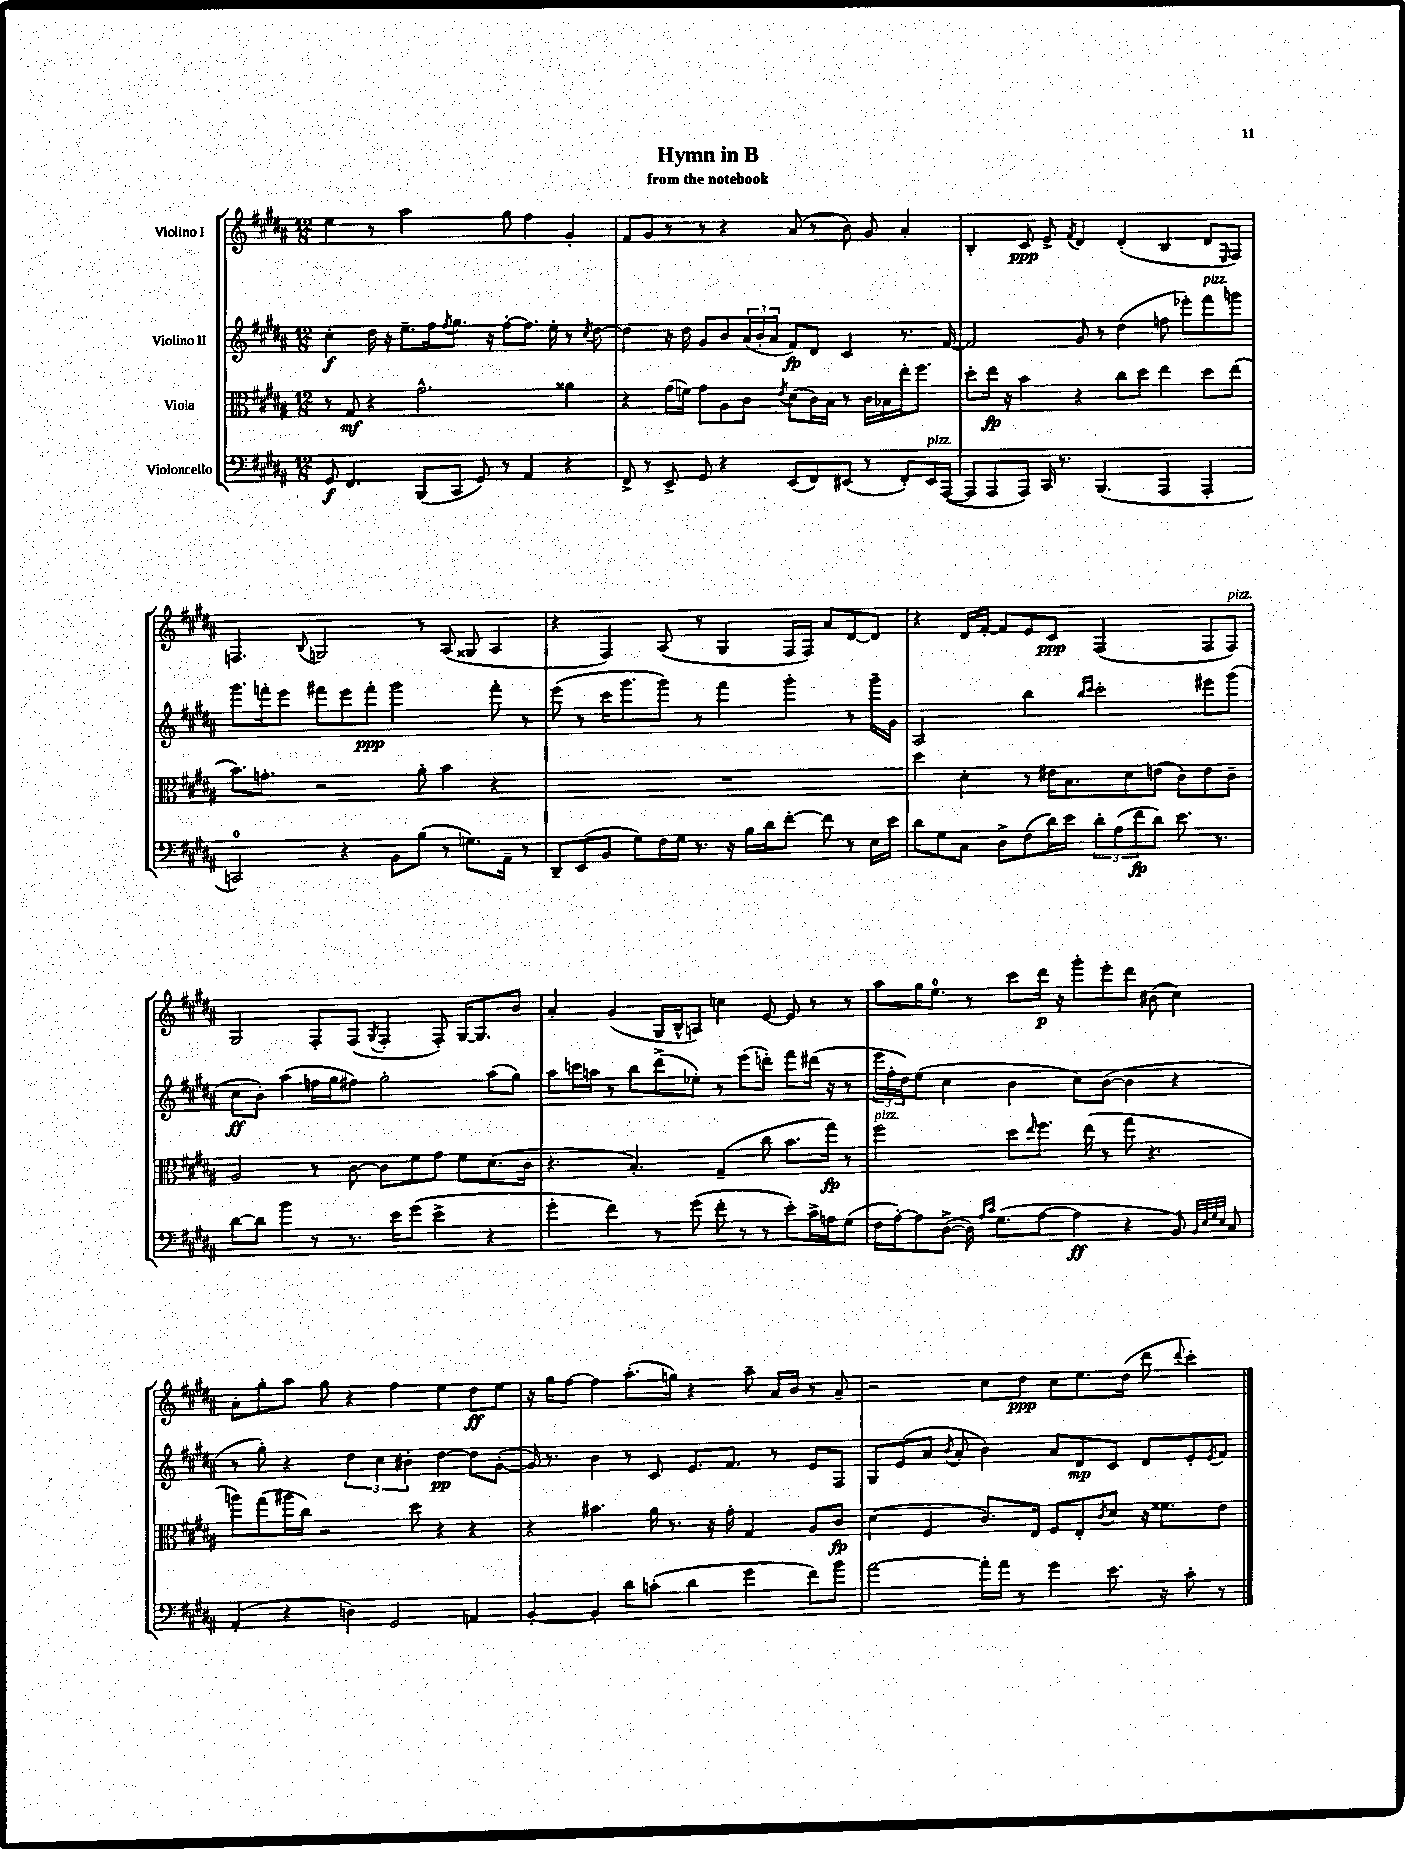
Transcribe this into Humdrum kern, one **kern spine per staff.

**kern	**kern	**kern	**kern
*staff4	*staff3	*staff2	*staff1
*clefF4	*clefC3	*clefG2	*clefG2
*k[f#c#g#d#a#]	*k[f#c#g#d#a#]	*k[f#c#g#d#a#]	*k[f#c#g#d#a#]
*M12/8	*M12/8	*M12/8	*M12/8
8GG#	8r	4cc#'	4ee
4.FF#	8G#	.	.
.	4r	16dd#	8r
.	.	16r	.
.	.	8.ee~	2aa#
(8BBB	2.g#^^	.	.
.	.	16ff#	.
.	.	8qff#	.
8CC#	.	8.gg#	.
8GG#)	.	.	.
.	.	16r	.
8r	.	[8ff#'	8gg#
4AA#	.	8.ff#]	4ff#
.	.	16ee'	.
4r	4a##	8r	4g#'
.	.	8qcc#	.
.	.	[8dd#	.
=	=	=	=
8FF#^	4r	4dd#]	8f#
8r	.	.	8g#
8EE^	(16g#	16r	8r
.	16f)	16dd#	.
8GG#	8g#	8g#	8r
4r	8A#	8b	4r
.	8c#	(24a#	.
.	.	24b'	.
.	.	24a#	.
.	8qe	.	.
(8EE	(8d#	8f#)	(8a#
8FF#)	16c#)	8d#	8r
.	16B	.	.
(8EE#	8r	4c#	8b)
8r	16c#	.	8g#
.	16B-	.	.
8FF#')	16ee'	8.r	4a#'
.	8.ff#	.	.
16EE#	.	.	.
([16AAA#	.	[16f#	.
=	=	=	=
8AAA#]	8dd#'	2f#]	4B'
8AAA#	16ee	.	.
.	16r	.	.
8AAA#)	4b	.	8c#
16CC#	.	.	8e^
8.r	.	.	.
.	.	.	8qf#
.	4r	8g#	4d#
(4.BBB	.	8r	.
.	8cc#	(4dd#	(4d#'
.	8dd#	.	.
4AAA#	4ee	8ff	4B
.	.	8eee-')	.
4AAA#'	8dd#	8fff#	8d#
.	.	.	16qqE
.	(8ee	8ggg	8F#)
=	=	=	=
2CC)	8.b)	8.ggg#	4.F
.	8.g'	16fff'	.
.	.	8eee	.
.	.	.	8qqB
.	2r	8fff#	2G
4r	.	8eee	.
.	.	8fff#'	.
8BB	.	2ggg#	.
(8B	8a#'	.	8r
8r	4b	.	(8A#
8.G)	.	.	8G##
.	4r	8fff#'	4A#
16AA#~	.	.	.
8r	.	8r	.
=	=	=	=
8DD#~	1.r	(8eee	4r
(8EE	.	8r	.
8BB	.	16ccc#	4F#)
.	.	8.ggg#	.
8G#)	.	.	.
16F#	.	8ggg#)	(8A#
16G#	.	.	.
8.r	.	8r	8r
.	.	4fff#	4G#
16r	.	.	.
16B	.	.	.
16d#	.	.	.
[8f#'	.	4ggg#'	16F#
.	.	.	16F#)
8f#]	.	.	8a#
8r	.	8r	[8d#
16E	.	16ggg#~	8d#]
16e	.	16g#	.
=	=	=	=
8d#	4dd#	2A#	4r
8G#	.	.	.
8C#	4d#'	.	16d#
.	.	.	[16f#'
8D#^	.	.	8f#]
(8F#	8r	4bb	8e
16d#)	16e#	.	8c#
16e	8.B	.	.
.	.	16qqbb	.
.	.	16qqccc#	.
12d#'	.	2ccc#'	(2F#
(12A#	.	.	.
.	8d#	.	.
12f#	.	.	.
8d#)	(8e	.	.
8.e	8c#)	.	.
.	8e	8eee#	8F#
8.r	.	.	.
.	8c#~	(8ggg#	8F#)
=	=	=	=
[8d#	2A#	8cc#	2G#
8d#]	.	8b')	.
4b	.	(4aa#	.
8r	8r	16ff	8F#'
.	.	16gg#	.
8.r	[8c#	8ff#)	(8F#
.	.	.	8qG#
.	8c#]	2gg#'	4F#'
16e	.	.	.
(8g#	8f#	.	.
4e^	8g#	.	8F#')
.	8f#	.	[16G#
.	.	.	8.G#]
4r	(8.d#	(8aa#	.
.	.	8gg#)	8b
.	16c#	.	.
=	=	=	=
4g#'	4.r	8aa#	4a#'
.	.	16ccc	.
.	.	16aa	.
4f#)	.	8r	(4g#
.	4.B')	8bb	.
8r	.	(8ddd#^	16G#
.	.	.	16B^^
(8g#	.	8ee-')	8A)
8f#'	(4G#~	8r	4cc
8r	.	(8eee	.
8r	8cc#	8ddd')	[8e
8e')	8.b	8fff#	8e]
16c#^	.	(16ddd#	8r
16A	16gg#)	16r	.
(8G#	8r	8r	8r
=	=	=	=
16F#	2ff#	24eee	8aa#
.	.	24ff#'	.
[16A#')	.	.	.
.	.	24dd#)	.
8A#]	.	(8ee	16gg#
.	.	.	8.ee
([8D#^	.	4cc#	.
16D#])	.	.	8r
16qqA#	.	.	.
16qqc#	.	.	.
(8.G#	.	.	.
.	8dd#	4b	8ccc#
.	16qqee	.	.
[8A#	8.ff#	.	16ddd#
.	.	.	16r
4A#]	.	8cc#)	8ggg#'
.	(16ee	.	.
.	8r	([8b	8eee'
4r	8gg#	4b]	8ddd#
.	4.r	.	(8b#
8BB)	.	4r	4cc#)
32qqBB	.	.	.
32qqE	.	.	.
32qqG#	.	.	.
32qqE	.	.	.
8C#	.	.	.
=	=	=	=
(4AA#'	8aa)	8r	8a#'
.	(8gg#	8gg#')	8gg#'
4r	16aa#	4r	8aa#
.	16cc#)	.	.
.	2r	.	8gg#
4D)	.	6dd#	4r
.	.	6cc#	.
2GG#	.	.	4ff#
.	.	6b#'	.
.	8dd#	.	.
.	4r	[4dd#	4ee
4AA	4r	8dd#]	8dd#
.	.	([8g#'	8ee
=	=	=	=
[4BB'	4r	16g#])	16r
.	.	8.r	16gg#
.	.	.	[8ff#
4BB']	4.b#	4b	4ff#]
8d#	.	8r	(8.aa#'
(8c'	16a#	8c#	.
.	8.r	.	16gg)
4d#	.	8.e	4r
.	16r	.	.
.	16g#'	8.f#	.
4g#	4G#	.	8aa#~
.	.	8r	16a#
.	.	.	16b
8f#)	8A#	8e	8r
8b	8c#	8F#	8a#~
=	=	=	=
[2a#	(4d#	8G#	2r
.	.	(8e	.
.	4F#	8a#	.
.	.	8qb	.
.	.	8a#'	.
16a#']	8.c#)	4b)	8cc#
16a#	.	.	.
8r	.	.	8dd#
.	16E	.	.
4g#	8F#	8a#	8cc#
.	8E'	8d#	8.ee
.	8qc#	.	.
8.e	8d#	8c#	.
.	.	.	(16dd#
.	16r	8d#	8ddd#
16r	8.f##	.	.
.	.	.	8qqddd#
8c#'	.	8e'	4ccc#')
.	.	8qe	.
8r	8e	8f#	.
==	==	==	==
*-	*-	*-	*-
